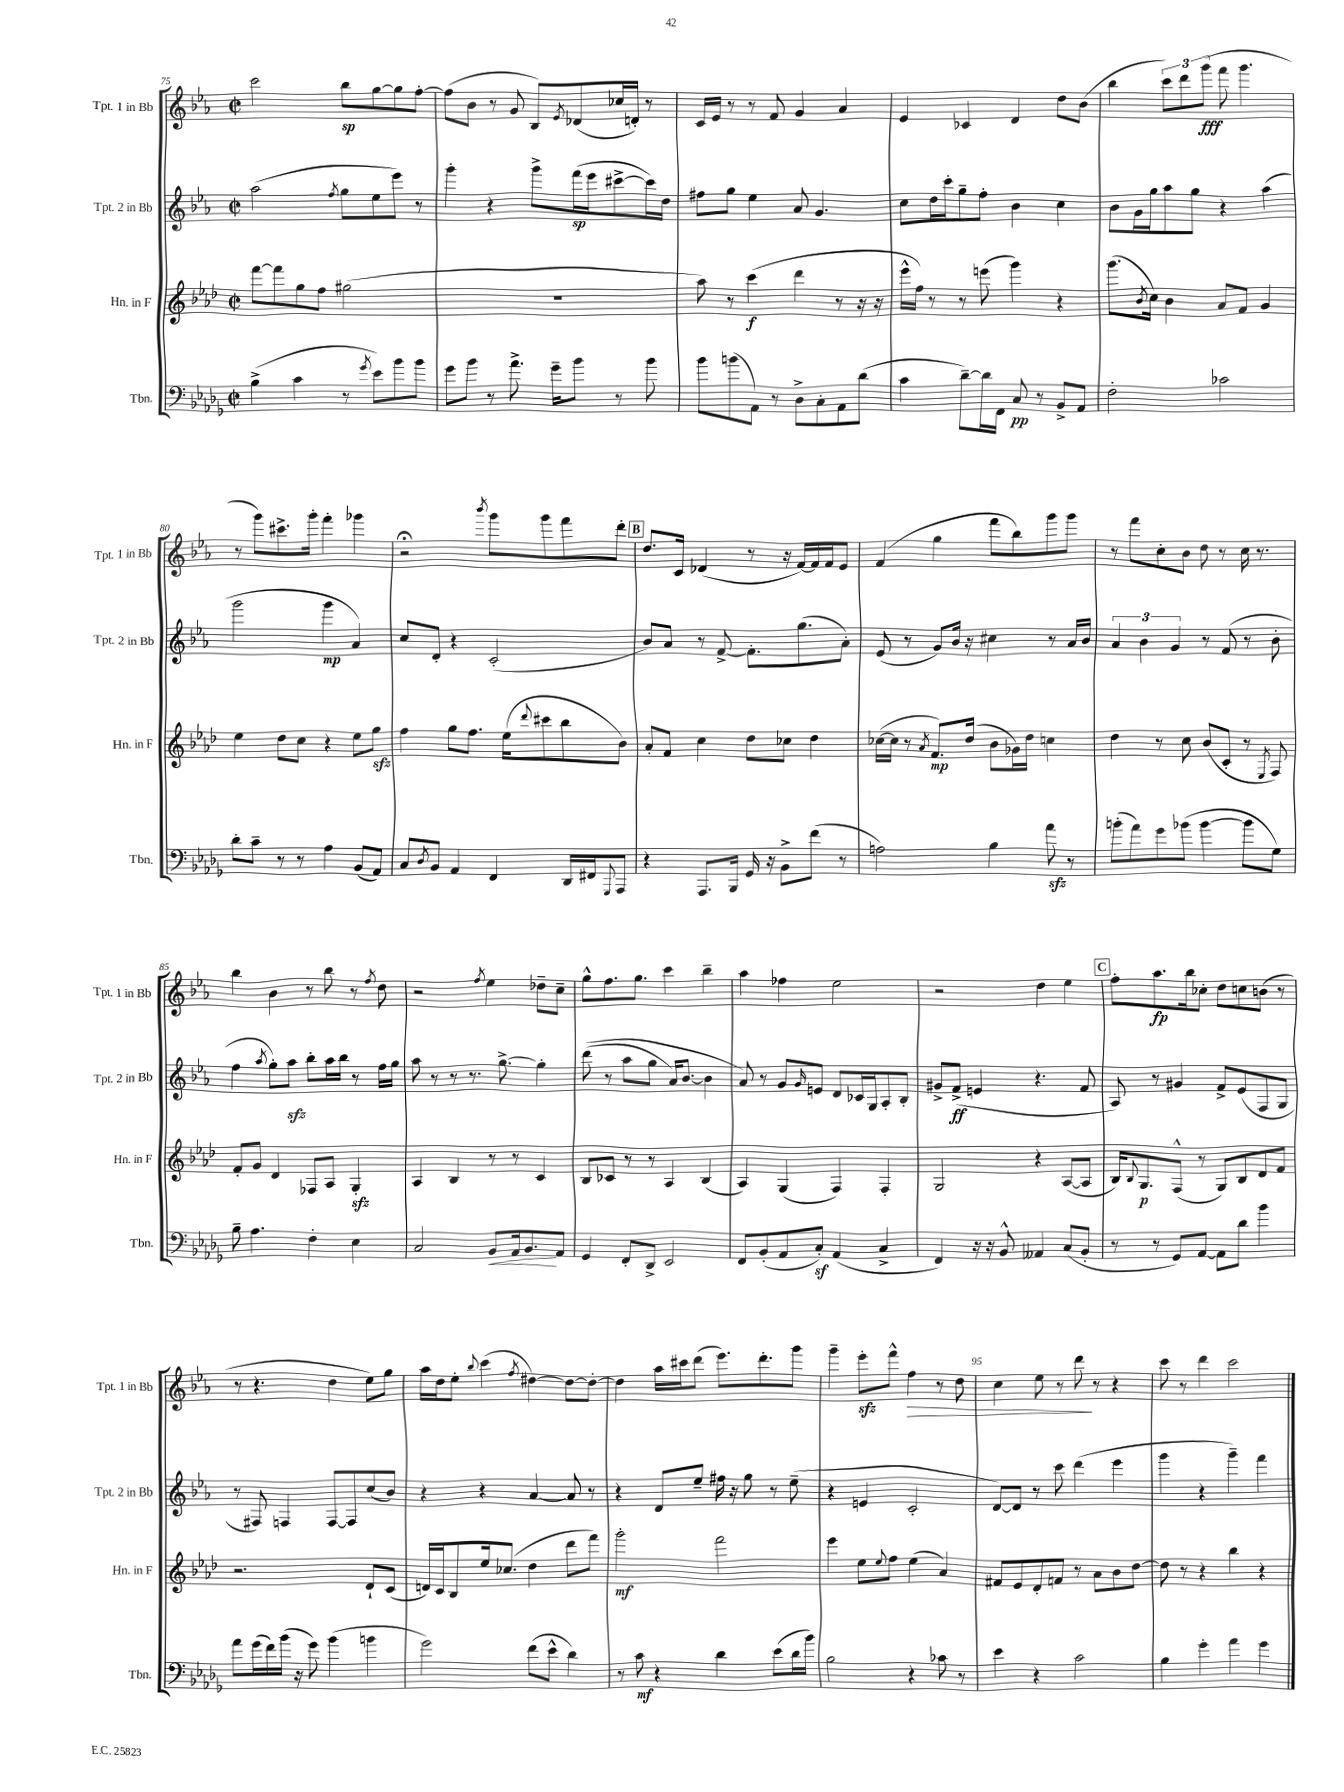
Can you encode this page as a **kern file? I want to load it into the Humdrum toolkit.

**kern	**dynam	**kern	**dynam	**kern	**dynam	**kern	**dynam
*part4	*part4	*part3	*part3	*part2	*part2	*part1	*part1
*staff4	*staff4	*staff3	*staff3	*staff2	*staff2	*staff1	*staff1
*I"Tbn.	*	*I"Hn. in F	*	*I"Tpt. 2 in Bb	*	*I"Tpt. 1 in Bb	*
*I'Tbn.	*	*I'Hn. in F	*	*I'Tpt. 2 in Bb	*	*I'Tpt. 1 in Bb	*
*clefF4	*	*clefG2	*	*clefG2	*	*clefG2	*
*k[b-e-a-d-g-]	*	*k[b-e-a-d-]	*	*k[b-e-a-]	*	*k[b-e-a-]	*
*M2/2	*	*M2/2	*	*M2/2	*	*M2/2	*
*met(c|)	*	*met(c|)	*	*met(c|)	*	*met(c|)	*
=75	=75	=75	=75	=75	=75	=75	=75
(4B-^\	.	[8fff\L	.	(2aa-\	.	2ccc\	.
.	.	8fff\]	.	.	.	.	.
4c\	.	8gg\	.	.	.	.	.
.	.	8ff\J	.	.	.	.	.
.	.	.	.	8qff/	.	.	.
8r	.	(2gg#X\	.	8gg\L	.	8bb-\L	sp
8qg-/	.	.	.	.	.	.	.
8e-\L)	.	.	.	8ee-\	.	[8gg\	.
8b-\	.	.	.	8eee-\J)	.	8gg\]	.
8b-\J	.	.	.	8r	.	[8ff'\J	.
=76	=76	=76	=76	=76	=76	=76	=76
8g-\L	.	1r	.	4ggg'\	.	(8ff\L]	.
8b-\J	.	.	.	.	.	8b-\J	.
8r	.	.	.	4r	.	8r	.
8.a-^\	.	.	.	.	.	8g/	.
.	.	.	.	8ggg^\L	.	8B-/L)	.
16g-~\KL	.	.	.	.	.	.	.
.	.	.	.	.	.	8qe-/	.
8b-\J	.	.	.	(16fff\L	sp	(8d-X/	.
.	.	.	.	16eee-\J	.	.	.
8r	.	.	.	[8ccc#X^\	.	16cc-X/L	.
.	.	.	.	.	.	16dn'/JJ)	.
8b-\	.	.	.	16ccc#\L])	.	8r	.
.	.	.	.	16dd\JJ	.	.	.
=77	=77	=77	=77	=77	=77	=77	=77
8b-\L	.	8aa-\)	.	8ff#X\L	.	16c/LL	.
.	.	.	.	.	.	16e-/JJ	.
(8bn\	.	8r	.	8gg\J	.	8r	.
8AA-\J)	.	(4ccc\	f	4ee-\	.	8r	.
8r	.	.	.	.	.	8f/	.
8D-^\L	.	4ddd-\	.	8a-/	.	4g/	.
8C'\	.	.	.	4.g/	.	.	.
8AA-\	.	8r	.	.	.	4a-/	.
(8d-\J	.	16r	.	.	.	.	.
.	.	16r	.	.	.	.	.
=78	=78	=78	=78	=78	=78	=78	=78
4c\	.	16eee-^^\LL	.	8cc\L	.	4e-/	.
.	.	16ff\JJ)	.	.	.	.	.
.	.	8r	.	16dd\L	.	.	.
.	.	.	.	16ccc'\J	.	.	.
[8d-~\L)	.	8r	.	8gg~\	.	4c-X/	.
16d-\L]	.	(8eeen\	.	8ff'\J	.	.	.
16FF\JJ	.	.	.	.	.	.	.
8C/	pp	4ggg\)	.	4b-\	.	4d/	.
8r	.	.	.	.	.	.	.
8BB-^/L	.	4r	.	4cc\	.	8dd\L	.
8AA-/J	.	.	.	.	.	(8b-\J	.
=79	=79	=79	=79	=79	=79	=79	=79
2F'\	.	(8.ggg\L	.	8b-\L	.	4bb-\	.
.	.	.	.	16g\L	.	.	.
.	.	8qb-/	.	.	.	.	.
.	.	16cc\Jk)	.	16gg\J	.	.	.
.	.	4b-\	.	8aa-\	.	12ccc\L)	.
.	.	.	.	.	.	12ddd\	.
.	.	.	.	8gg\J	.	.	.
.	.	.	.	.	.	(12ggg\J	fff
2c-X\	.	8a-/L	.	4r	.	8fff\	.
.	.	8f/J	.	.	.	4.ggg\	.
.	.	4g/	.	(4aa-\	.	.	.
!!LO:LB:g=z
=80	=80	=80	=80	=80	=80	=80	=80
8d-'\L	.	4ee-\	.	2ggg\	.	8r	.
8c~\J	.	.	.	.	.	8ggg\L)	.
8r	.	8dd-\L	.	.	.	8.ccc#X^\	.
8r	.	8cc\J	.	.	.	.	.
.	.	.	.	.	.	16ggg'\Jk	.
4A-\	.	4r	.	4ggg\	mp	4fff'\	.
(8BB-/L	.	8ee-\L	.	4a-/)	.	4ggg-X\	.
8AA-/J)	.	8ggzz\J	.	.	.	.	.
=81	=81	=81	=81	=81	=81	=81	=81
8C/L	.	4ff\	.	8cc/L	.	2r;<	.
8qD-/	.	.	.	.	.	.	.
8BB-/J	.	.	.	8d'/J	.	.	.
4AA-/	.	8gg\L	.	4r	.	.	.
.	.	8.ff\J	.	.	.	.	.
.	.	.	.	.	.	8qbbb-/	.
4FF/	.	.	.	(2c'/	.	8ggg\L	.
.	.	(16ee-\KL	.	.	.	.	.
.	.	8qqddd-/	.	.	.	.	.
.	.	8ccc#X\	.	.	.	8ggg\	.
16DD-/LL	.	8bb-\	.	.	.	8fff\	.
16FF#X/J	.	.	.	.	.	.	.
8qqGGG-/	.	.	.	.	.	.	.
8AAA-/J	.	8b-\J)	.	.	.	8ddd'\J	.
!!LO:REH:place=s1:t=B
=82	=82	=82	=82	=82	=82	=82	=82
4r	.	8a-'/L	.	8b-/L)	.	8.dd/L	.
.	.	8f/J	.	8a-/J	.	.	.
.	.	.	.	.	.	16c/Jk	.
8.AAA-/L	.	4cc\	.	8r	.	(4d-X/	.
.	.	.	.	[8f^/	.	.	.
16BBB-/Jk	.	.	.	.	.	.	.
16GG-/	.	8dd-\L	.	8.f'\L]	.	8r	.
16r	.	.	.	.	.	.	.
8BB-^\L	.	8cc-X\J	.	.	.	16r	.
.	.	.	.	(8.gg\	.	[16f/LL)	.
(8f\J	.	4dd-\	.	.	.	16f/]	.
.	.	.	.	.	.	16f/J	.
8r	.	.	.	8a-'\J)	.	8e-/J	.
=83	=83	=83	=83	=83	=83	=83	=83
2An\)	.	([16cc-X\LL	.	(8e-/	.	(4f/	.
.	.	16cc-\JJ]	.	.	.	.	.
.	.	8r	.	8r	.	.	.
.	.	8qa-/	.	.	.	.	.
.	.	8.f/L)	mp	8g/L)	.	4gg\	.
.	.	.	.	16b-/Jk	.	.	.
.	.	(16dd-/Jk	.	16r	.	.	.
4B-\	.	8b-\L	.	4cc#X\	.	8fff\L	.
.	.	16g-X\L)	.	.	.	8bb-\)	.
.	.	16dd-\JJ	.	.	.	.	.
8a-zz\	.	4ccn\	.	8r	.	8ggg\	.
8r	.	.	.	16a-/LL	.	8ggg\J	.
.	.	.	.	16b-/JJ	.	.	.
=84	=84	=84	=84	=84	=84	=84	=84
(8bn'\L	.	4dd-\	.	6a-/	.	8r	.
8a-\)	.	.	.	.	.	8fff\L	.
.	.	.	.	6b-\	.	.	.
8g-\	.	8r	.	.	.	8cc'\	.
.	.	.	.	6g/	.	.	.
(8b-X\J	.	8cc\	.	.	.	8b-\J	.
[4b-\	.	(8b-/L	.	8r	.	8dd\	.
.	.	8c'/J	.	(8f/	.	8r	.
8b-\L]	.	8r	.	8r	.	16cc\	.
.	.	.	.	.	.	8.r	.
.	.	8qE-/	.	.	.	.	.
8G-\J)	.	8F/)	.	8b-'\	.	.	.
!!LO:LB:g=z
=85	=85	=85	=85	=85	=85	=85	=85
8B-~\	.	8f'/L	.	4ff\	.	4bb-\	.
4.A-\	.	8g/J	.	.	.	.	.
.	.	.	.	8qaa-/	.	.	.
.	.	4d-/	.	8gg'\L)	.	4b-\	.
.	.	.	.	8aa-zz\J	.	.	.
4F'\	.	8F-X/L	.	8bb-'\L	.	8r	.
.	.	8A-/J	.	16aa-\L	.	8bb-\	.
.	.	.	.	16bb-\JJ	.	.	.
4E-\	.	4Gzz'/	.	8r	.	8r	.
.	.	.	.	.	.	8qff/	.
.	.	.	.	16ff\LL	.	8dd\	.
.	.	.	.	16gg\JJ	.	.	.
=86	=86	=86	=86	=86	=86	=86	=86
2C/	.	4A-/	.	8aa-\	.	2r	.
.	.	.	.	8r	.	.	.
.	.	4B-/	.	8r	.	.	.
.	.	.	.	8.r	.	.	.
.	.	.	.	.	.	8qff/	.
!	!LO:HP:b	!	!	!	!	!	!
8BB-/L	<	8r	.	.	.	4ee-\	.
.	.	.	.	[8.gg^\	.	.	.
16AA-/k	.	8r	.	.	.	.	.
8.BB-/	.	.	.	.	.	.	.
.	.	4c/	.	4gg'\]	.	8dd-X~\L	.
8AA-/J	[	.	.	.	.	8cc~\J	.
=87	=87	=87	=87	=87	=87	=87	=87
4GG-/	.	8B-/L	.	((8ddd\	.	8gg^^\L	.
.	.	8c-X/J	.	8r	.	8.ff\	.
8FF'/L	.	8r	.	8aa-\L	.	.	.
.	.	.	.	.	.	8.gg\J	.
8DD-^/J	.	8r	.	8gg\J	.	.	.
2EE-/	.	4A-/	.	16a-/KL)	.	4ccc\	.
.	.	.	.	[8.b-/J	.	.	.
.	.	(4B-/	.	4b-\]	.	4bb-~\	.
=88	=88	=88	=88	=88	=88	=88	=88
8FF/L	.	4A-/)	.	8a-/)	.	4aa-\	.
(8BB-'/	.	.	.	8r	.	.	.
8AA-/	.	(4G/	.	8g/L	.	4ff-X\	.
.	.	.	.	16qqg/	.	.	.
8Cz'/J)	.	.	.	8en/J	.	.	.
(4AA-/	.	4F/)	.	8d/L	.	2ee-\	.
.	.	.	.	16c-X/L	.	.	.
.	.	.	.	16G/J	.	.	.
4C^/	.	4F'/	.	8A-'/	.	.	.
.	.	.	.	8B-'/J	.	.	.
=89	=89	=89	=89	=89	=89	=89	=89
4FF/)	.	2G/	.	8g#X^/L	.	2r	.
.	.	.	.	(8f^/J	ff	.	.
16r	.	.	.	4en/	.	.	.
16r	.	.	.	.	.	.	.
8BB-^^/	.	.	.	.	.	.	.
4AA--X/	.	4r	.	4.r	.	4dd\	.
(8C/L	.	([8A-/L	.	.	.	4ee-\	.
8BB-'/J	.	8A-/J]	.	8f/	.	.	.
!!LO:REH:place=s1:t=C
=90	=90	=90	=90	=90	=90	=90	=90
8r	.	16B-/KL)	.	8A-/)	.	8ff'\L	.
.	.	8qqB-/	.	.	.	.	.
.	.	8.G/	p	.	.	.	.
8r	.	.	.	8r	.	8.aa-\	fp
8GG-/L)	.	(8F^^/J	.	4g#X/	.	.	.
.	.	.	.	.	.	16bb-\k	.
[8AA-/J	.	8r	.	.	.	8cc-X'\J	.
8AA-\L]	.	8G/L)	.	8f^/L	.	8dd\L	.
8d-\J	.	8B-/	.	(8e-/	.	8ccn\	.
4b-\	.	8d-/	.	8F/	.	(8bn\J	.
.	.	8f/J	.	8G/J	.	8r	.
!!LO:LB:g=z
=91	=91	=91	=91	=91	=91	=91	=91
8a-\L	.	2.r	.	8r	.	8r	.
(16g-\L	.	.	.	8F#X/)	.	4.r	.
16f\)	.	.	.	.	.	.	.
(16b-\JJ	.	.	.	4Fn/	.	.	.
16r	.	.	.	.	.	.	.
8g-\)	.	.	.	.	.	.	.
(4b-\	.	.	.	[8F/L	.	4dd\	.
.	.	.	.	8F/]	.	.	.
4bn\	.	8d-`/L	.	(8cc/	.	8ee-\L)	.
.	.	(8c/J	.	8b-/J)	.	8gg\J	.
=92	=92	=92	=92	=92	=92	=92	=92
2g-\)	.	16dn/LL)	.	4r	.	16aa-\LL	.
.	.	16c/J	.	.	.	16dd\J	.
.	.	8B-/	.	.	.	8ee-'\J	.
.	.	.	.	.	.	8qqbb-/	.
.	.	16ee-/k	.	4r	.	(4ccc\	.
.	.	(8.cc-X/J	.	.	.	.	.
.	.	.	.	.	.	8qff/	.
(8f\L	.	4dd-\	.	[4a-/	.	[4dd#X\)	.
8e-^^\J	.	.	.	.	.	.	.
4d-\)	.	8ddd-\L	.	8a-/]	.	8dd#\L_	.
.	.	8fff\J)	.	8r	.	8dd#'\J_	.
=93	=93	=93	=93	=93	=93	=93	=93
8r	.	2ggg'\	mf	4r	.	4dd#\]	.
8c\	mf	.	.	.	.	.	.
4r	.	.	.	8d/L	.	16aa-\LL	.
.	.	.	.	.	.	16ccc#X\J	.
.	.	.	.	8ee-~/J	.	(8ddd\J	.
4d-\	.	2fff\	.	16ff#X\	.	8.eee-\L)	.
.	.	.	.	16r	.	.	.
.	.	.	.	8gg\	.	.	.
.	.	.	.	.	.	8.ddd'\	.
(8e-\L	.	.	.	8r	.	.	.
16d-\L	.	.	.	(8ee-~\	.	8ggg\J	.
16b-\JJ)	.	.	.	.	.	.	.
=94	=94	=94	=94	=94	=94	=94	=94
2B-\	.	4eee-\	.	4r	.	4ggg~\	.
.	.	8ee-\L	.	4en/	.	8eee-zz'\L	.
.	.	8qqee-/	.	.	.	.	.
.	.	8ff\J	.	.	.	8fff^^\J	.
!	!	!	!	!	!	!	!LO:HP:b
4r	.	(4ee-\	.	2c'/	.	4ff\	>
8c-X\	.	4a-/)	.	.	.	8r	.
8r	.	.	.	.	.	8dd\	.
=95	=95	=95	=95	=95	=95	=95	=95
4e-\	.	8f#X/L	.	[8d/L)	.	4cc\	.
.	.	8e-/	.	8d/J]	.	.	.
4r	.	8d-'/	.	8r	.	8ee-\	.
.	.	8fn/J	.	8ccc\	.	8r	.
2c\	.	8r	.	(4ddd\	.	8ddd\	.
.	.	8a-\L	.	.	.	8r	]
.	.	8b-\	.	4eee-\	.	4r	.
.	.	[8dd-\J	.	.	.	.	.
=96	=96	=96	=96	=96	=96	=96	=96
4B-\	.	8dd-\]	.	4ggg\	.	8ccc\	.
.	.	8r	.	.	.	8r	.
4g-'\	.	4r	.	4r	.	4ddd\	.
4a-\	.	4bb-\	.	4ggg~\)	.	2ccc\	.
4g-\	.	4r	.	4fff\	.	.	.
==	==	==	==	==	==	==	==
*-	*-	*-	*-	*-	*-	*-	*-
